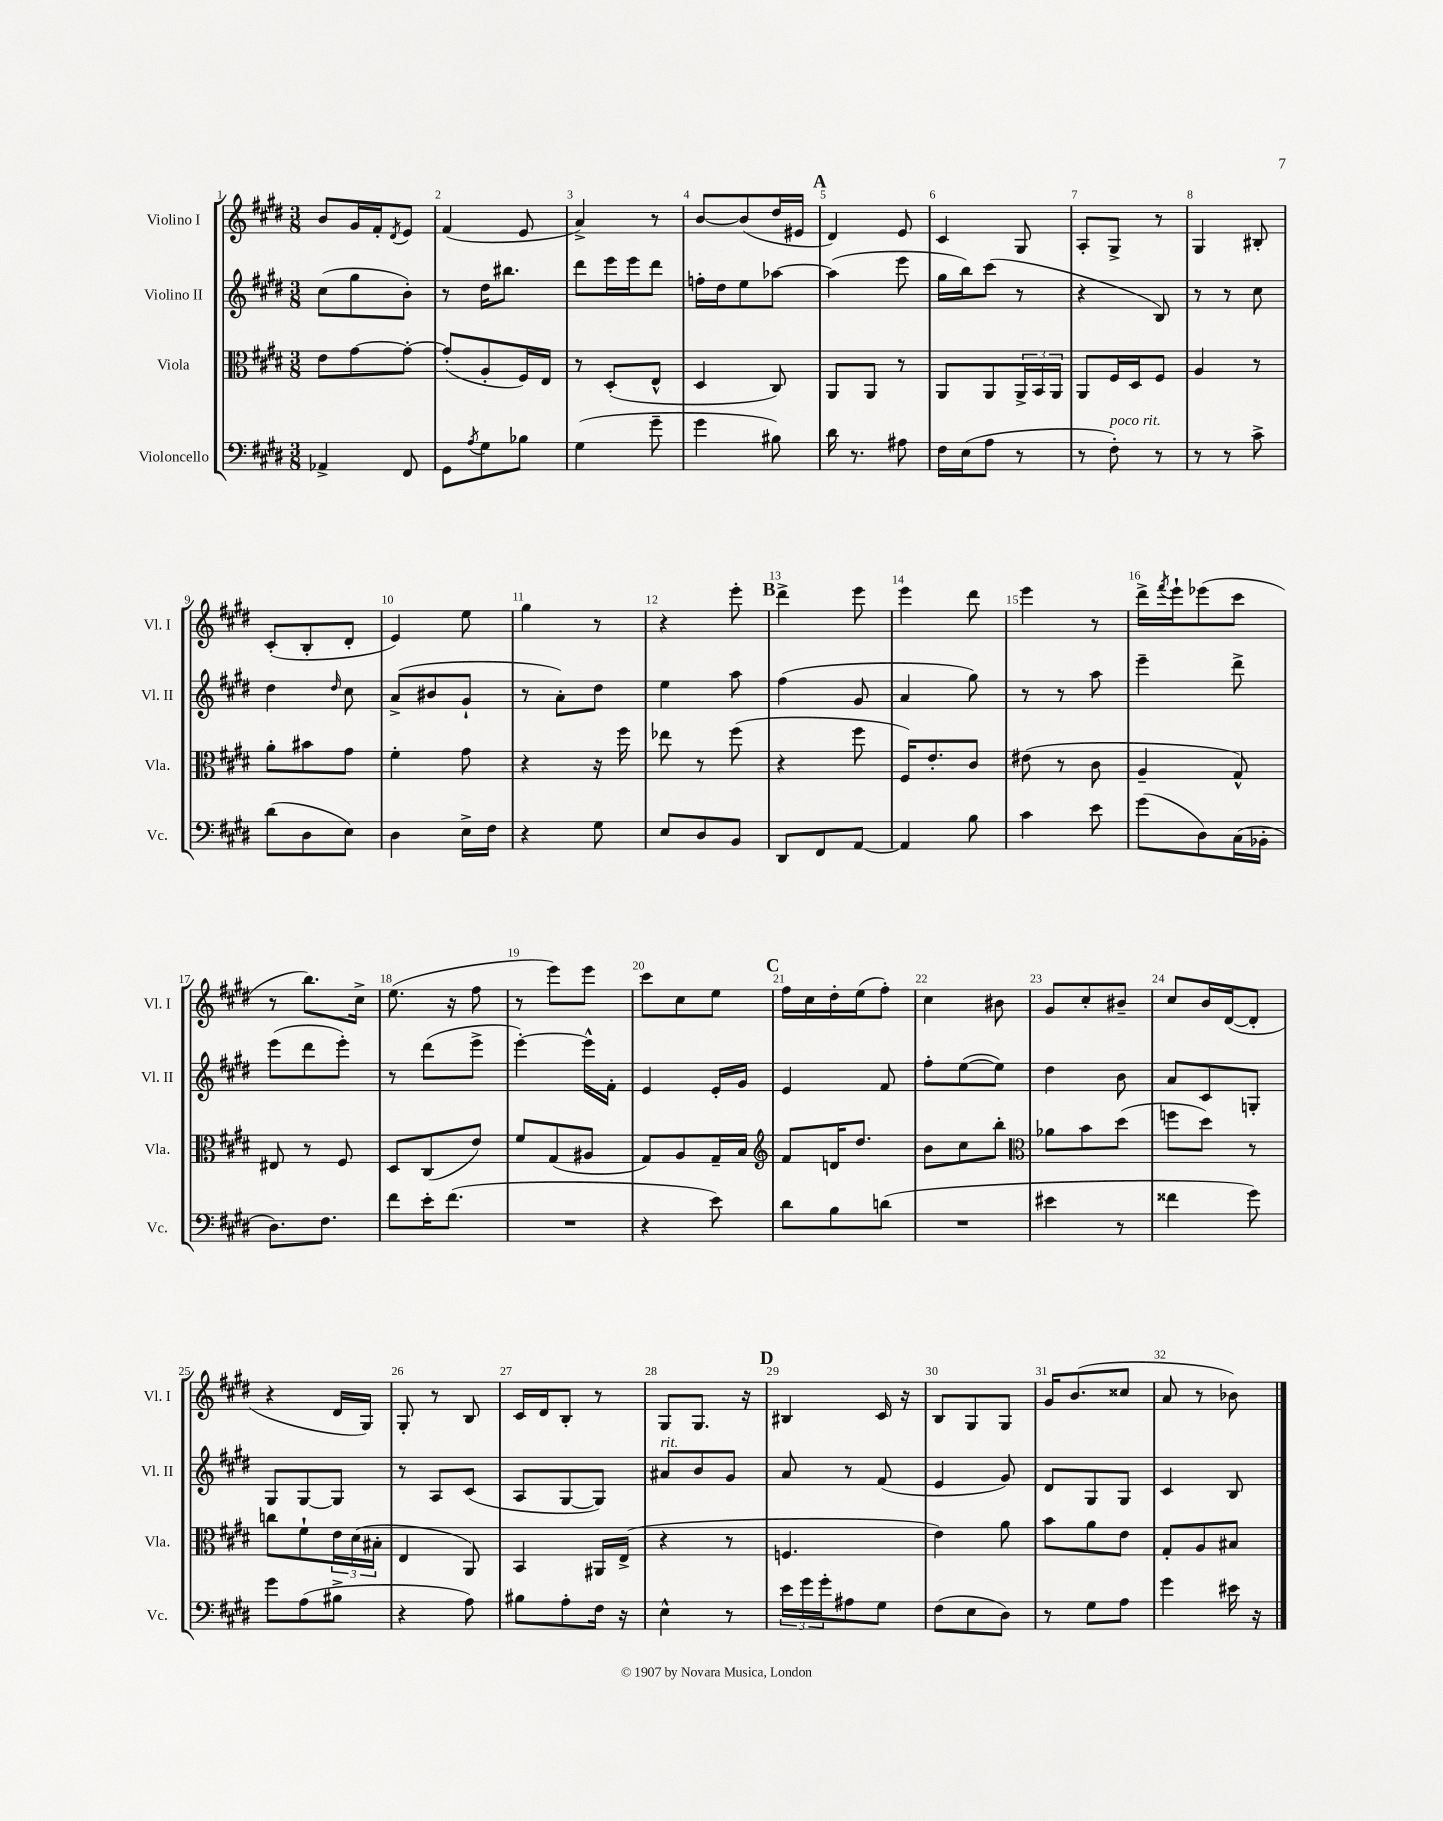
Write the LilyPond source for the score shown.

<<
\new StaffGroup <<
\new Staff = "s0" \with { instrumentName = "Violino I" shortInstrumentName = "Vl. I" } {
    \clef treble \key e \major \numericTimeSignature \time 3/8
    b'8 gis'16 fis'16-. \acciaccatura { dis'8 } e'8 |
    fis'4( e'8 |
    a'4->) r8 |
    b'8~ b'8( dis''16 eis'16 |
    \mark \markup { \bold "A" } dis'4) e'8 |
    cis'4 gis8 |
    a8-. gis8-> r8 |
    gis4 bis8-. |
    cis'8-.( b8-. dis'8-. |
    e'4) e''8 |
    gis''4 r8 |
    r4 e'''8-. |
    \mark \markup { \bold "B" } dis'''4-> e'''8 |
    e'''4 dis'''8 |
    e'''4 r8 |
    dis'''16-> \acciaccatura { fis'''8 } e'''16-! ees'''8( cis'''8 |
    r8 b''8.) cis''16-> |
    e''8.( r16 fis''8 |
    r8 e'''8) e'''8 |
    cis'''8 cis''8 e''8 |
    \mark \markup { \bold "C" } fis''16 cis''16 dis''16-. e''16( fis''8-.) |
    cis''4 bis'8 |
    gis'8 cis''8-. bis'8-- |
    cis''8 b'16 dis'16~( dis'8-. |
    r4 dis'16 gis16) |
    gis8-. r8 b8 |
    cis'16 dis'16 b8-. r8 |
    gis8 gis8. r16 |
    \mark \markup { \bold "D" } bis4 cis'16 r16 |
    b8 gis8 gis8 |
    gis'16 b'8.( cisis''8 |
    a'8 r8 bes'8) \bar "|." |
}
\new Staff = "s1" \with { instrumentName = "Violino II" shortInstrumentName = "Vl. II" } {
    \clef treble \key e \major \numericTimeSignature \time 3/8
    cis''8( gis''8 b'8-.) |
    r8 dis''16 bis''8. |
    dis'''8 e'''16 e'''16 dis'''8 |
    f''16-. dis''16 e''8 aes''8~ |
    \mark \markup { \bold "A" } aes''4( e'''8 |
    gis''16 b''16) cis'''8( r8 |
    r4 b8) |
    r8 r8 cis''8 |
    dis''4 \grace { dis''16 } cis''8 |
    a'8->( bis'8 gis'8-! |
    r8 a'8-.) dis''8 |
    e''4 a''8 |
    \mark \markup { \bold "B" } fis''4( gis'8 |
    a'4 gis''8) |
    r8 r8 a''8 |
    e'''4-- dis'''8-> |
    e'''8( dis'''8 e'''8-.) |
    r8 dis'''8( e'''8-> |
    e'''4~-.) e'''16-^ fis'16-. |
    e'4 e'16-. gis'16 |
    \mark \markup { \bold "C" } e'4 fis'8 |
    fis''8-. e''8~( e''8) |
    dis''4 b'8 |
    a'8 cis'8 g8-. |
    gis8 gis8~ gis8 |
    r8 a8 cis'8( |
    a8 gis8~ gis8) |
    ais'8^\markup { \italic "rit." } b'8 gis'8 |
    \mark \markup { \bold "D" } a'8 r8 fis'8( |
    e'4 gis'8) |
    dis'8 gis8 gis8 |
    cis'4 b8 \bar "|." |
}
\new Staff = "s2" \with { instrumentName = "Viola" shortInstrumentName = "Vla." } {
    \clef alto \key e \major \numericTimeSignature \time 3/8
    e'8 gis'8~ gis'8~-. |
    gis'8-.( a8-. fis16) e16 |
    r8 dis8-.( e8-^ |
    dis4 cis8) |
    \mark \markup { \bold "A" } a,8 a,8 r8 |
    a,8 a,8 \tuplet 3/2 { a,16-> b,16 a,16 } |
    a,8 fis16 dis16 fis8 |
    a4 r8 |
    a'8-. bis'8 gis'8 |
    fis'4-. gis'8 |
    r4 r16 fis''16 |
    ees''8 r8 fis''8( |
    \mark \markup { \bold "B" } r4 fis''8 |
    fis16) e'8.-. cis'8 |
    eis'8( r8 cis'8 |
    a4-- gis8-^) |
    eis8 r8 fis8 |
    dis8 cis8( e'8) |
    fis'8 gis8( ais8 |
    gis8) a8 gis16-- b16 |
    \mark \markup { \bold "C" } \clef treble fis'8 d'16 dis''8. |
    b'8 cis''8 b''8-. |
    \clef alto aes'8 b'8 dis''8( |
    f''8 dis''8) r8 |
    c''8 fis'8-! \tuplet 3/2 { e'16 dis'16( bis16-. } |
    e4 a,8) |
    b,4 ais,16 e16->( |
    r4 r8 |
    \mark \markup { \bold "D" } f4. |
    e'4) a'8 |
    b'8 a'8 e'8 |
    gis8-. a8 bis8 \bar "|." |
}
\new Staff = "s3" \with { instrumentName = "Violoncello" shortInstrumentName = "Vc." } {
    \clef bass \key e \major \numericTimeSignature \time 3/8
    aes,4-> fis,8 |
    gis,8 \acciaccatura { a8 } gis8 bes8 |
    gis4( gis'8-- |
    gis'4 bis8) |
    \mark \markup { \bold "A" } dis'16 r8. ais8 |
    fis16 e16( a8 r8 |
    r8 fis8-.^\markup { \italic "poco rit." }) r8 |
    r8 r8 cis'8-> |
    dis'8( dis8 e8) |
    dis4 e16-> fis16 |
    r4 gis8 |
    e8 dis8 b,8 |
    \mark \markup { \bold "B" } dis,8 fis,8 a,8~ |
    a,4 b8 |
    cis'4 e'8 |
    gis'8( dis8) cis16( bes,16-. |
    dis8.) fis8. |
    fis'8 e'16-. fis'8.( |
    R4. |
    r4 e'8) |
    \mark \markup { \bold "C" } dis'8 b8 d'8( |
    R4. |
    eis'4 r8 |
    fisis'4 gis'8) |
    gis'8 a8( bis8-> |
    r4 a8) |
    bis8 a8-. fis16 r16 |
    e4-^ r8 |
    \mark \markup { \bold "D" } \tuplet 3/2 { e'16 gis'16 gis'16-. } ais8 gis8 |
    fis8( e8 dis8) |
    r8 gis8 a8 |
    gis'4 eis'16 r16 \bar "|." |
}
>>
>>
\layout { \context { \Score \override BarNumber.break-visibility = ##(#f #t #t) barNumberVisibility = #all-bar-numbers-visible } }
